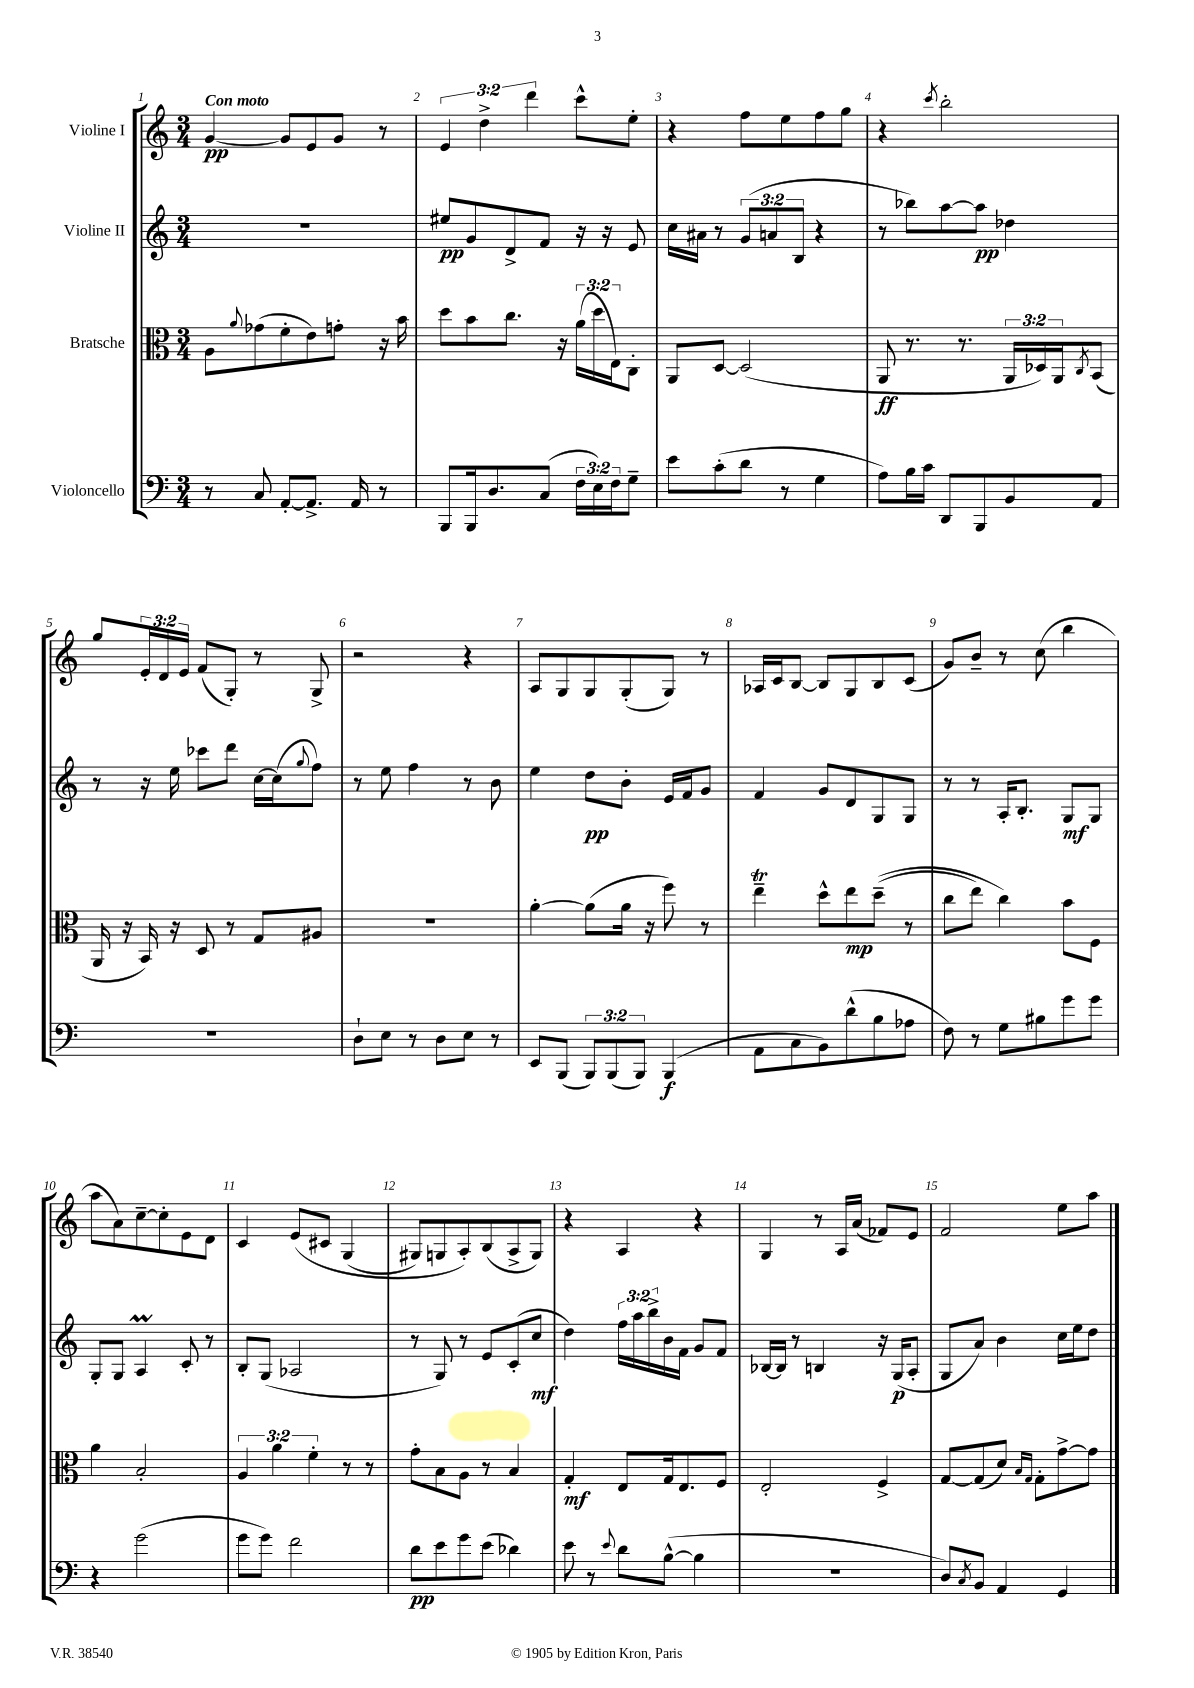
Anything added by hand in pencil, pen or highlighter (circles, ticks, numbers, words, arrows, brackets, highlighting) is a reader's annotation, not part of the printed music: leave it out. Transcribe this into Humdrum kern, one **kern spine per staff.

**kern	**kern	**kern	**kern
*staff4	*staff3	*staff2	*staff1
*clefF4	*clefC3	*clefG2	*clefG2
*k[]	*k[]	*k[]	*k[]
*M3/4	*M3/4	*M3/4	*M3/4
8r	8A	2.r	[4g
.	8qqa	.	.
8C	(8g-	.	.
[8AA'	8f'	.	8g]
8.AA^]	8e)	.	8e
.	8g'	.	8g
16AA	.	.	.
8r	16r	.	8r
.	16b	.	.
=	=	=	=
8BBB	8dd	8ee#	6e
16BBB	8b	8g	.
.	.	.	6dd^
8.D	.	.	.
.	8.cc	8d^	.
.	.	.	6ddd
(8C	.	8f	.
.	16r	.	.
24F	(24a	16r	8ccc^^
24E)	24dd	.	.
.	.	16r	.
24F	24E)	.	.
8G~	8C'	8e	8ee'
=	=	=	=
8e	8AA	16cc	4r
.	.	16a#	.
(8c'	[8D	8r	.
8d	(2D]	(12g	8ff
.	.	12a	.
8r	.	.	8ee
.	.	12B	.
4G	.	4r	8ff
.	.	.	8gg
=	=	=	=
8A)	8AA	8r	4r
16B	8.r	8bb-)	.
16c	.	.	.
.	.	.	8qccc
8DD	.	[8aa	2bb'
.	8.r	.	.
8BBB	.	8aa]	.
8BB	24AA	4dd-	.
.	24D-)	.	.
.	24AA	.	.
.	8qC	.	.
8AA	(8BB	.	.
=	=	=	=
2.r	16AA	8r	8gg
.	16r	.	.
.	16BB)	16r	24e'
.	.	.	24d
.	16r	16ee	.
.	.	.	24e
.	8D	8ccc-	(8f
.	8r	8ddd	8G')
.	8G	[16cc	8r
.	.	(16cc]	.
.	.	8qqgg	.
.	8A#	8ff)	8G^
=	=	=	=
8D`	2.r	8r	2r
8E	.	8ee	.
8r	.	4ff	.
8D	.	.	.
8E	.	8r	4r
8r	.	8b	.
=	=	=	=
8EE	[4a'	4ee	8A
(8BBB	.	.	8G
12BBB)	(8a]	8dd	8G
(12BBB	.	.	.
.	16a	8b'	(8G'
12BBB)	.	.	.
.	16r	.	.
(4BBB	8ff)	16e	8G)
.	.	16f	.
.	8r	8g	8r
=	=	=	=
8AA	4ee~	4f	16A-
.	.	.	16c
8C	.	.	[8B
8BB)	8dd^^	8g	8B]
(8d^^	8ee	8d	8G
8B	&((8dd~	8G	8B
8A-	8r	8G	(8c
=	=	=	=
8F)	8cc	8r	8g)
8r	8ee)	8r	8b~
8G	4cc&)	16A'	8r
.	.	8.B'	.
8B#	.	.	(8cc
8g	8b	8G	4bb
8g	8F	8G	.
=	=	=	=
4r	4a	8G'	8aa
.	.	8G	8a)
(2g	2B'	4A	[8cc~
.	.	.	8cc']
.	.	8c'	8e
.	.	8r	8d
=	=	=	=
8g	6A	8B'	4c
8g)	.	(8G	.
.	6a	.	.
2f	.	2A-	&(8e
.	6f'	.	.
.	.	.	8c#
.	8r	.	(4G
.	8r	.	.
=	=	=	=
8d	8g'	8r	8G#)
8e	8B	8G)	8G
8g	8A	8r	8A'&)
(8e	8r	8e	(8B
4d-)	4B	(8c'	8A^
.	.	8cc	8G)
=	=	=	=
8e	4G'	4dd)	4r
8r	.	.	.
8qqe	.	.	.
8d	8E	24ff	4A
.	.	24aa	.
.	.	24bb^	.
([8B^^	16G	16b	.
.	8.E	16f	.
4B]	.	8g	4r
.	8F	8f	.
=	=	=	=
2.r	2E'	[16B-	4G
.	.	16B-]	.
.	.	8r	.
.	.	4B	8r
.	.	.	16A
.	.	.	(16a
.	4F^	16r	8f-)
.	.	(16G	.
.	.	8A'	8e
=	=	=	=
8D)	[8G	8G	2f
8qC	.	.	.
8BB	(8G]	8a)	.
4AA	8d)	4b	.
.	16qqB	.	.
.	16qqG	.	.
.	8G'	.	.
4GG	[8g^	16cc	8ee
.	.	16ee	.
.	8g]	8dd	8aa
==	==	==	==
*-	*-	*-	*-
